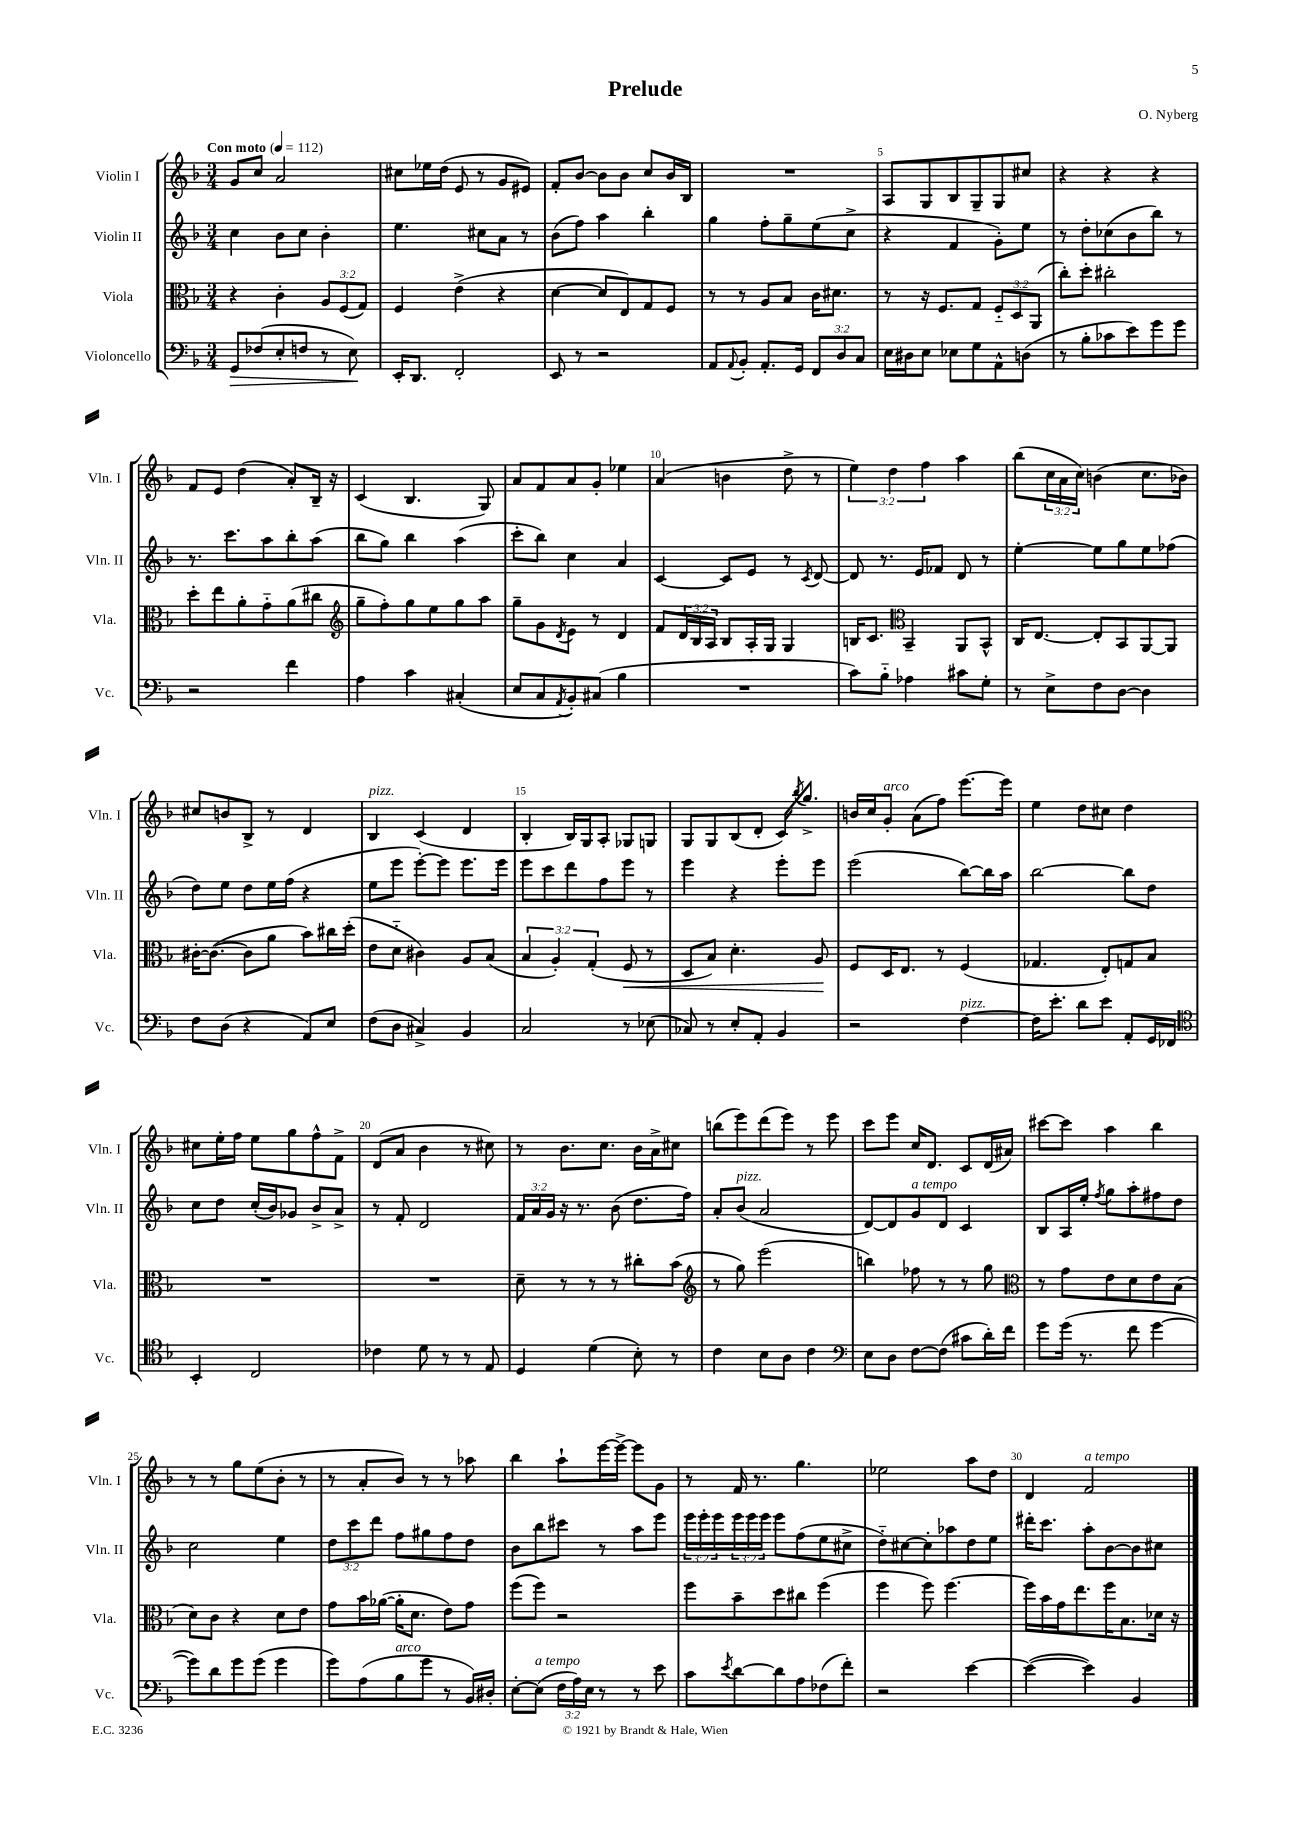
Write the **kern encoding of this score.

**kern	**kern	**kern	**kern
*staff4	*staff3	*staff2	*staff1
*clefF4	*clefC3	*clefG2	*clefG2
*k[b-]	*k[b-]	*k[b-]	*k[b-]
*M3/4	*M3/4	*M3/4	*M3/4
*MM112	*MM112	*MM112	*MM112
8GG/L	4r	4cc\	8g/L
(8F-/	.	.	8cc/J
8E'/	4c'\	8b-\L	2a/
8F/J	.	8cc\J	.
8r	12A/L	4b-'\	.
.	(12F/	.	.
8E\)	.	.	.
.	12G/J)	.	.
=	=	=	=
16EE'/LK	4F/	4.ee\	8cc#\L
8.DD/J	.	.	.
.	.	.	16ee-\L
.	.	.	(16dd\JJ
2FF'/	(4e^\	.	8e/
.	.	8cc#\L	8r
.	4r	8a\J	8g/L
.	.	8r	8e#/J)
=	=	=	=
8EE/	[4d\	(8b-\L	8f'/L
8r	.	8ff\J)	[8b-/J
2r	8d/]L	4aa\	8b-\]L
.	8E/)	.	8b-\J
.	8G/	4bb-'\	8cc/L
.	8F/J	.	16b-/L
.	.	.	16B-/JJ
=	=	=	=
8AA/L	8r	4gg\	2.r
8qqAA/	.	.	.
8BB-'/J	8r	.	.
8.AA'/L	8A/L	8ff'\L	.
.	8B-/J	8gg~\	.
16GG/Jk	.	.	.
12FF/L	16c\LK	(8ee\	.
.	8.d#\J	.	.
12D/	.	.	.
.	.	8cc^\J	.
12C/J	.	.	.
=	=	=	=
16E\LL	8r	4r	8A/L
16D#\J	.	.	.
8E\J	16r	.	8G/
.	8.F/L	.	.
8E-\L	.	4f/	8B-/
8G\	8G/J	.	8G~/
8AA^^\	12F'~/L	8g'\L)	8G/
.	12D/	.	.
(8D\J	.	8ee\J	8cc#/J
.	(12AA/J	.	.
=	=	=	=
8r	8cc'\L)	8r	4r
8B-'\L	8dd'\J	8dd'\L	.
8c-\	2cc#'\	(8cc-\	4r
8e\)	.	8b-\	.
8g\	.	8bb-\J)	4r
8g\J	.	8r	.
=	=	=	=
2r	8dd'\L	8.r	8f/L
.	8ee\	.	8e/J
.	.	8.ccc\L	.
.	8a'\	.	(4dd\
.	8g'~\	8aa\	.
4f\	(8a\	8bb-'\	8a'/L)
.	8cc#\J	(8aa\J	16B-~/Jk
.	.	.	16r
=	=	=	=
*	*clefG2	*	*
4A\	8gg~\L	8bb-\L	(4c/
.	8ff'\)	8gg\J)	.
4c\	8gg\	4bb-\	4.B-/
.	8ee\	.	.
(4C#'/	8gg\	(4aa\	.
.	8aa\J	.	8G/)
=	=	=	=
8E/L	8gg~\L	8ccc'\L	8a/L
8C/	8g\	8bb-\J)	8f/
8qAA/	8qd/	.	.
8BB-'/)	8e\J	4cc\	8a/
(8C#/J	8r	.	8g'/J
4B-\	4d/	4a/	4ee-\
=	=	=	=
2.r	8f/L	[4c/	(4a/
.	24d/L	.	.
.	24B-/	.	.
.	24A/JJ	.	.
.	8B-/L	8c/]L	4b\
.	16A'/L	8e/J	.
.	16G/JJ	.	.
.	4G/	8r	8dd^\
.	.	8qc/	.
.	.	[8d/	8r
=	=	=	=
8c\L)	16B/LK	8d/]	6ee\)
.	8.c/J	.	.
8B-'~\J	.	8.r	.
.	.	.	6dd\
*	*clefC3	*	*
4A-\	4BB-~/	.	.
.	.	16e/LK	.
.	.	.	6ff\
.	.	8f-/J	.
8c#\L	8AA/L	8d/	4aa\
8G'\J	8BB-^^/J	8r	.
=	=	=	=
8r	16C/LK	[4ee'\	(8bb-\L
.	[8.E/J	.	.
8E^\L	.	.	24cc\L
.	.	.	24a\
.	.	.	24cc\JJ)
8F\	8E'/]L	8ee\]L	(4b\
[8D\J	8BB-/	8gg\	.
4D\]	[8AA/	8ee\	8.cc\L
.	8AA/]J	(8ff-\J	.
.	.	.	16b-\Jk)
=	=	=	=
8F\L	[16c#'\LK	8dd\L)	8cc#/L
.	(8.c#\_J	.	.
(8D\J	.	8ee\J	8b/
4r	8c#\]L	8dd\L	8B-^/J
.	8a\J	16ee\L	8r
.	.	(16ff\JJ	.
8AA/L)	8b-\L)	4r	4d/
8E/J	16cc#\L	.	.
.	(16dd'\JJ	.	.
=	=	=	=
(8F\L	8e\L	8ee\L	4B-/
8D\J	8d'~\J	8eee\J	.
4C#^/)	4c#\)	[8eee'\L)	(4c/
.	.	8eee\]J	.
4BB-/	8A/L	8.eee\L	4d/
.	(8B-/J	.	.
.	.	16eee\Jk	.
=	=	=	=
2C/	6B-/	8eee\L	4B-'/
.	.	8ccc\	.
.	6A'/)	.	.
.	.	8ddd\	16B-/LL)
.	.	.	16G/J
.	(6G'/	.	.
.	.	8ff\	8A'/J
8r	8F/	8eee\J	8G-/L
(8E-\	8r	8r	8G/J
=	=	=	=
8C-/)	8D/L	4eee\	8G/L
8r	8B-/J)	.	8G/
8E'/L	4.d'\	4r	(8B-/
8AA'/J	.	.	8d'/J
4BB-/	.	8eee'\L	16c/LK)
.	.	.	8qbb-/
.	.	.	8.gg^/J
.	8A/	8eee\J	.
=	=	=	=
2r	8F/L	(2eee\	16b/LL
.	.	.	16cc/J
.	16D/K	.	8g'/J
.	8.E/J	.	.
.	.	.	(8a\L
.	8r	.	8ff\J)
[4F\	(4F/	[8bb-\L)	[8.eee\L
.	.	16bb-\]L	.
.	.	16aa\JJ	16eee\]Jk
=	=	=	=
16F\]LK	4.G-/	[2bb-\	4ee\
8.e'\J	.	.	.
8d\L	.	.	8dd\L
8e\J	8E'/L)	.	8cc#\J
8AA'/L	8G/	8bb-\]L	4dd\
16GG/L	8B-/J	8dd\J	.
16FF-/JJ	.	.	.
=	=	=	=
*clefC4	*	*	*
4BB-'/	2.r	8cc\L	8cc#\L
.	.	8dd\J	16ee'\L
.	.	.	16ff\JJ
2C/	.	(16cc'/LL	8ee\L
.	.	16b-/J)	.
.	.	8g-/J	8gg\
.	.	8b-^/L	8ff^^\
.	.	8a^/J	8f^\J
=	=	=	=
4c-\	2.r	8r	(8d/L
.	.	8f'/	8a/J
8d\	.	2d/	4b-\
8r	.	.	.
8r	.	.	8r
8E/	.	.	8cc#\)
=	=	=	=
4D/	8d~\	24f/LL	8r
.	.	24a/	.
.	.	24g/JJ	.
.	8r	16r	8.b-\L
.	.	8.r	.
(4d\	8r	.	.
.	.	.	8.cc\J
.	8r	(8b-\	.
8B-'\)	8cc#'\L	8.dd\L	16b-\LL
.	.	.	16a^\J
8r	(8b-\J	.	8cc#\J
.	.	16ff\Jk)	.
=	=	=	=
*	*clefG2	*	*
4c\	8r	8a'/L	(8bb\L
.	8gg\)	(8b-/J	8eee\)
8B-\L	(2eee\	2a/	(8ddd\
8A\J	.	.	8eee\J)
4c\	.	.	8r
.	.	.	8eee\
=	=	=	=
*clefF4	*	*	*
8E\L	4bb\)	[8d/L)	8ccc\L
8D\J	.	8d/]	8eee\J
[8F\L	8ff-\	8g/	16cc/LK
.	.	.	8.d/J
(8F\]J	8r	8d/J	.
8c#\L	8r	4c/	8c/L
16d'\L)	8gg\	.	(16d/L
16f\JJ	.	.	16a#/JJ)
=	=	=	=
*	*clefC3	*	*
8g\L	8r	8B-/L	[8ccc#\L
(16g\Jk	8g\L	16A/L	8ccc#\]J
8.r	.	16ee'/JJ	.
.	.	8qff/	.
.	8e\	8gg\L	4aa\
8f\	8d\	8aa'\	.
[4g\	8e\	8ff#\	4bb-\
.	(8B-\J	8dd\J	.
=	=	=	=
8g\]L)	8d\L)	2cc\	8r
8d\	8c\J	.	8r
8g\	4r	.	8gg\L
(8g\J	.	.	(8ee\
4g\	8d\L	4ee\	8b-'\J
.	8e\J	.	8r
=	=	=	=
8g\L)	8g\L	12dd\L	8r
.	.	12ccc\	.
(8A\	16b-\L	.	8a'/L
.	.	12ddd\J	.
.	([16a-\JJ	.	.
8B-\	16a-'\]LK	8ff\L	8b-/J)
.	8.d\J	.	.
8g\J	.	8gg#\	8r
8r	8e\L)	8ff\	8r
16BB-/LL)	8g\J	8dd\J	8aa-\
16D#'/JJ	.	.	.
=	=	=	=
[8E'\L	(8ff\L	8b-\L	4bb-\
(8E\]J	8ff\J)	8bb-\	.
24F\LL	2r	8ccc#\J	8aa`\L
24A\)	.	.	.
24E\JJ	.	.	.
8r	.	8r	[16eee\L
.	.	.	16eee^\_JJ
8r	.	8aa\L	8eee\]L
8e\	.	8eee\J	8g\J
=	=	=	=
8c\L	8ff\L	24eee\LL	8r
.	.	24eee'\	.
.	.	24eee\	.
8qe/	.	.	.
[8d\	8b-~\	24eee\	16f/
.	.	24eee\	.
.	.	.	8.r
.	.	24eee\JJ	.
8d\]	8dd\	8eee\L	.
8A\	8cc#\J	(8ff\	4.gg\
(8F-\	(4ff\	8ee\	.
8f'\J)	.	8cc#^\J	.
=	=	=	=
2r	4ff\	8dd'~\L)	2ee-\
.	.	[8cc#\	.
.	8ff\)	8cc#'\]	.
.	[4.ff\	8aa-\	.
[4e\	.	8dd\	8aa\L
.	.	8ee\J	8dd\J
=	=	=	=
(4e\_	16ff\]LL	16ddd#'\LK	4d/
.	16b-\	8.ccc\J	.
.	16g\J	.	.
.	8.ee\	.	.
4e\])	.	8aa'\L	2f/
.	16ff\K	[8b-\	.
.	8.B-\	.	.
4BB-/	.	8b-\]	.
.	16d-\Jk	8cc#\J	.
.	16r	.	.
==	==	==	==
*-	*-	*-	*-
